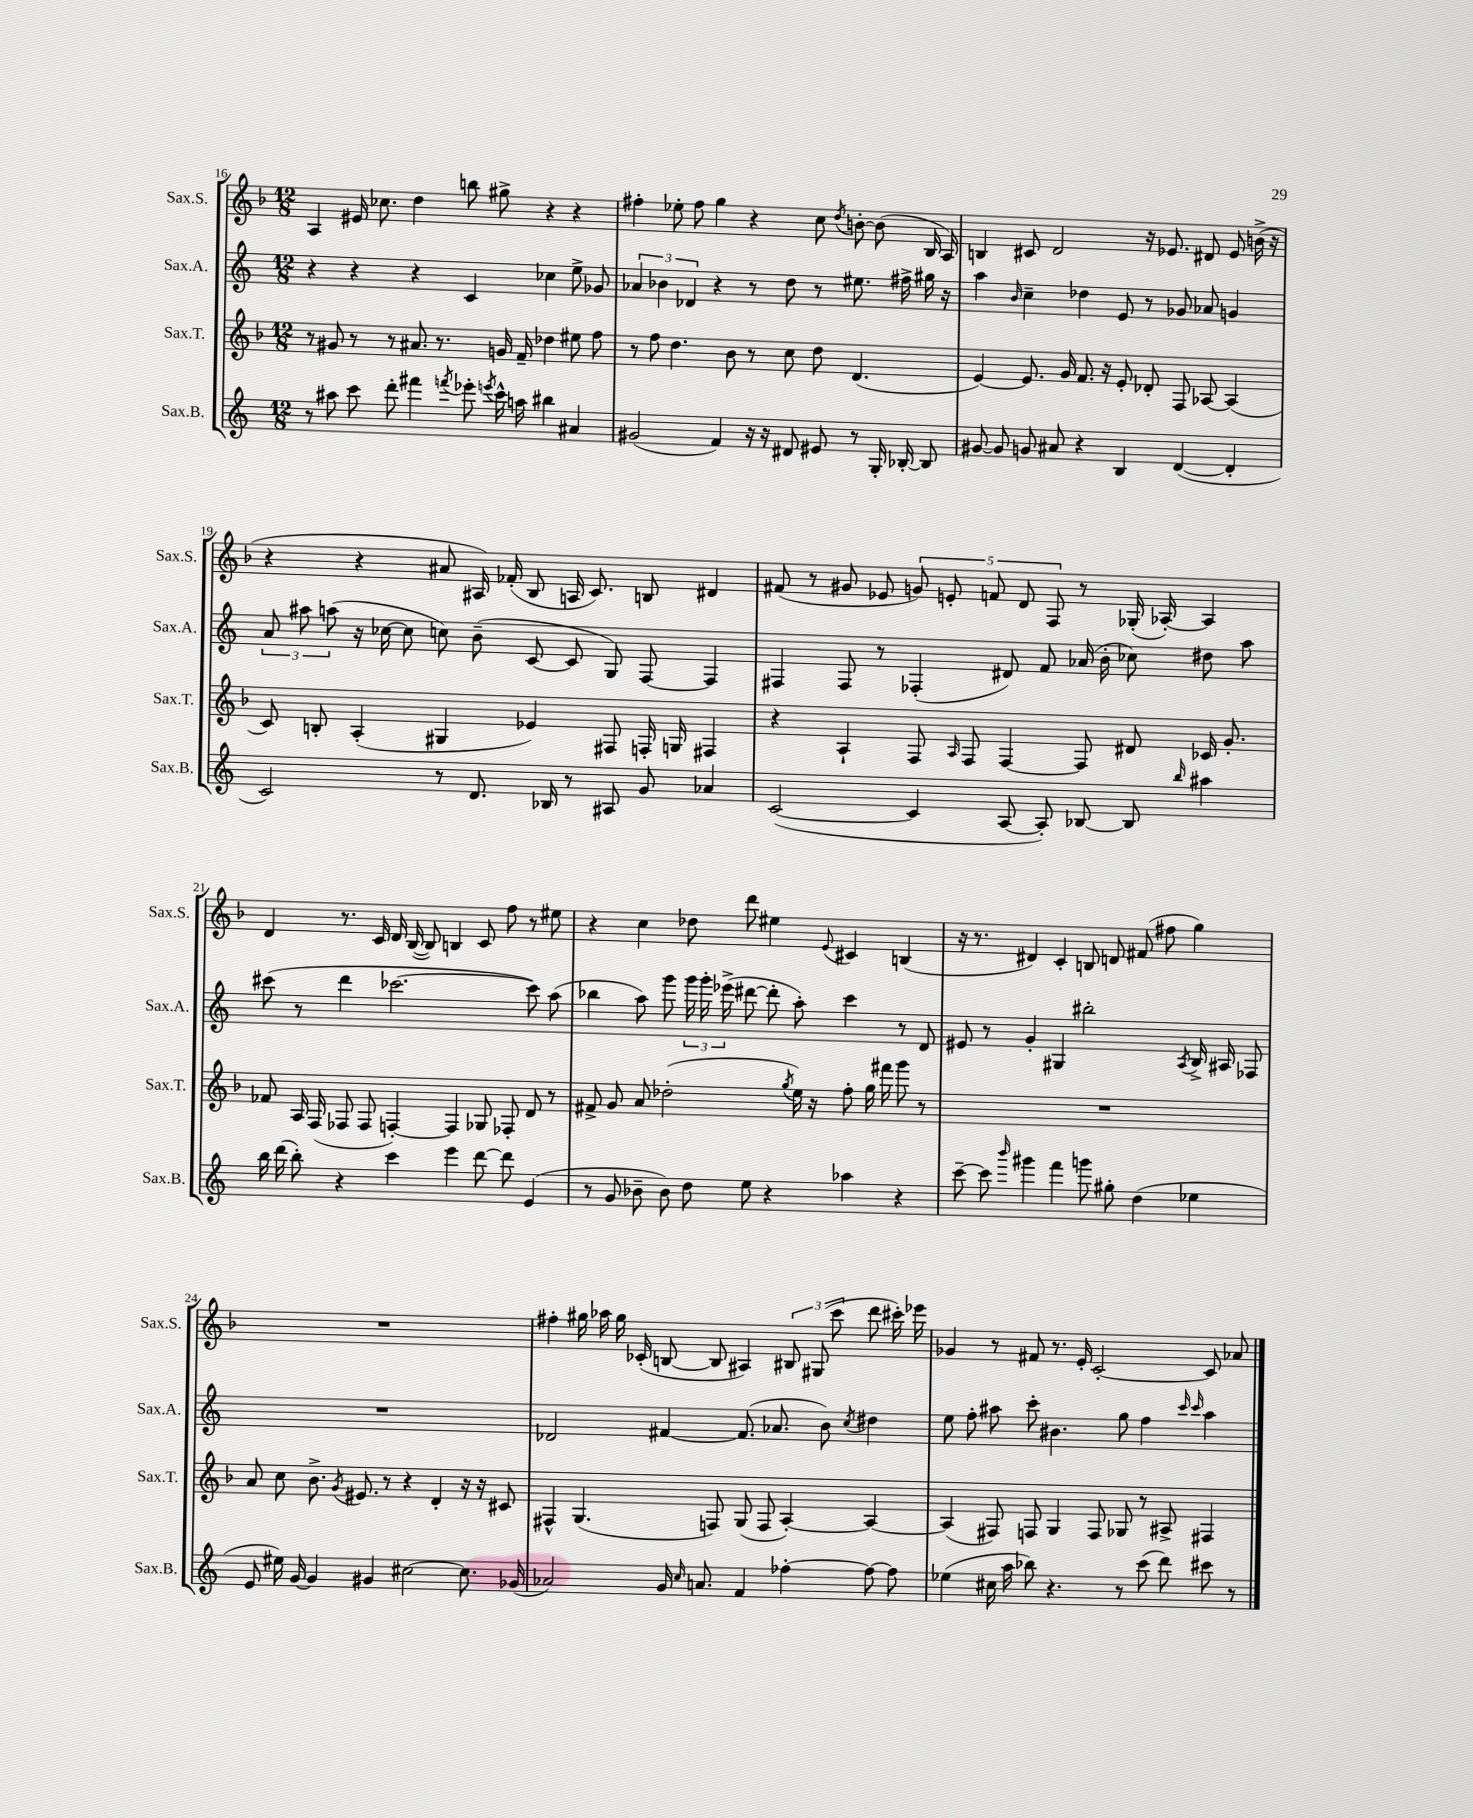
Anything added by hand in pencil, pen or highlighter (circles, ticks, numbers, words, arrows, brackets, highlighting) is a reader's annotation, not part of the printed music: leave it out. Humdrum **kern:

**kern	**kern	**kern	**kern
*staff4	*staff3	*staff2	*staff1
*clefG2	*clefG2	*clefG2	*clefG2
*k[]	*k[b-]	*k[]	*k[b-]
*M12/8	*M12/8	*M12/8	*M12/8
8r	8r	4r	4A
8aa#	8g#	.	.
8ccc	8r	4r	16e#
.	.	.	8.cc-
8ddd'	8r	.	.
4fff#	8.a#	4r	4dd
.	8.r	.	.
8qfff	.	.	.
8eee-'	.	4c	8bb
8qeee	.	.	.
16ccc^^	16g	.	8gg#^
16aa	16f~	.	.
4bb#	4dd-	4cc-	4r
4a#	8ee#	8ee^	4r
.	8ff	8g-	.
=	=	=	=
(2g#	8r	6a-	4ff#'
.	8ff	.	.
.	.	6b-	.
.	4.dd	.	8ee-'
.	.	6d-	.
.	.	.	8ff#
4f)	.	4r	4gg
.	8b-	.	.
16r	8r	8r	4r
16r	.	.	.
8d#	8cc	8dd	.
8e#	8dd	8r	8cc
.	.	.	8qdd
8r	(4.d	8.ee#	[8b'
16G'	.	.	(8b]
[16B-'	.	16ff#^	.
8B-]	.	16gg#	16B-
.	.	16r	16A)
=	=	=	=
[8g#	[4e)	4aa	4B
8g#]	.	.	.
.	.	16qqb	.
8g	8.e]	4cc~	8c#
8a#	.	.	2d
.	16g	.	.
4r	8.f	4dd-	.
.	16r	.	.
4B	8e'	8e	.
.	8d-'	8r	16r
.	.	.	8.e-
([4d	8F	8g-	.
.	[8A-	8a-	8d#
4d']	(4A-]	4g	8e-
.	.	.	(16b^
.	.	.	16r
=	=	=	=
2c)	8c)	12a	4r
.	.	12aa#	.
.	8B'	.	.
.	.	(12aa	.
.	(4A'	16r	4r
.	.	[16cc-	.
.	.	8cc-]	.
8r	4G#	8cc)	8a#
8.d	.	(8b~	16A#)
.	.	.	(16f-'
.	4e-)	[8c	8B-
16B-	.	.	.
8r	.	8c]	16A
.	.	.	8.c)
8A#	8F#	8G)	.
8g	16F'	[8F	8B
.	16G	.	.
4a-	4F#	4F]	4d#
=	=	=	=
([2c	4r	4F#	(8f#
.	.	.	8r
.	4A`	8F#	8g#
.	.	8r	8e-
4c]	8F	(4F-'	10g)
.	.	.	10e'
.	16qqA	.	.
.	8F	.	.
.	.	.	10f
[8A	[4F	8d#)	.
.	.	.	10d
8A'])	.	8f	.
.	.	.	10F
[8B-	8F]	(16a-	8r
.	.	16b'	.
8B-]	8d#	8cc-)	(16G-'
.	.	.	[16A-')
16qqbb	.	.	.
4aa#	16c-	8dd#	4A-]
.	8.g'	.	.
.	.	8aa	.
=	=	=	=
16bb	8f-	(8ccc#	4d
(16ddd	.	.	.
8bb')	16A	8r	.
.	(16F	.	.
4r	8F-	4ddd	8.r
.	8F-	.	.
.	.	.	16c
4ccc	[4F')	[2.ccc-	16d
.	.	.	([16B-
.	.	.	8B-])
4eee	4F]	.	4B
[8ddd	8G-	.	8c
8ddd]	8F-'	.	8ff
(4e	8d	8ccc-])	8r
.	8r	(8aa	8ee#
=	=	=	=
8r	8f#^	4bb-	4r
8g	8g	.	.
8b-~	8a	8aa)	4cc
8b-)	(2dd-'	8ggg	.
8dd	.	24ggg	8dd-
.	.	24ggg'	.
.	.	(24eee-^	.
8ee	.	[8ddd#	8ddd
4r	.	8ddd#']	4ee#
.	8qgg	.	.
.	16ee)	8aa')	.
.	16r	.	.
.	.	.	8qqe
4aa-	8ff'	4ccc	4c#
.	16gg	.	.
.	16fff#	.	.
4r	8ggg	8r	(4B
.	8r	8d	.
=	=	=	=
[8ccc~	1.r	8e#	16r
.	.	.	8.r
8ccc]	.	8r	.
16qqbbb	.	.	.
4ggg#	.	4g'	4d#)
4fff	.	4G#	4c'
8ggg	.	2bb#'	8B
8gg#'	.	.	8d
(4dd	.	.	(8f#
.	.	.	8ff#
.	.	8qA	.
4ee-	.	16B^	4gg)
.	.	16A#	.
.	.	8F-	.
=	=	=	=
8e	8a	1.r	1.r
16ee#)	8cc	.	.
[16g	.	.	.
4g]	8.b-^	.	.
.	8qg	.	.
.	8.e#	.	.
4g#	.	.	.
.	8r	.	.
[2cc#	4r	.	.
.	4d'	.	.
8.cc#]	16r	.	.
.	16r	.	.
.	8c#	.	.
(16g-	.	.	.
=	=	=	=
2a-)	4F#^^	2d-	4ff#'
.	(4.G	.	16gg#
.	.	.	16aa-
.	.	.	16gg#
.	.	.	(16c-'
16g	.	[4f#	[8B
16qqcc	.	.	.
8.a	.	.	.
.	8F)	.	8B]
4f	(8G	(8.f#]	4A#)
.	8F	.	.
.	.	8.a-	.
[4ff-'	[4A')	.	12B#
.	.	.	(12G#
.	.	8b)	.
.	.	.	12ccc
.	.	8qcc	.
8ff-_	4A_	4dd#	8ddd
8ff-]	.	.	16ccc#')
.	.	.	16eee-
=	=	=	=
(4ee-	(4A]	8ee	4g-
.	.	8ff'	.
16cc#	8F#)	8aa#	8r
16aa	.	.	.
8bb-)	8F	8ccc'	8f#
4.r	4G	4.b#	8.r
.	.	.	16e'
.	8F	.	[2c'
8r	8G-	8gg	.
(8ccc	8r	4ff	.
8ddd)	8A#^	.	.
.	.	16qqccc	.
.	.	16qqccc	.
8ccc#	4F#	4aa#	8c]
8r	.	.	8a-
==	==	==	==
*-	*-	*-	*-
